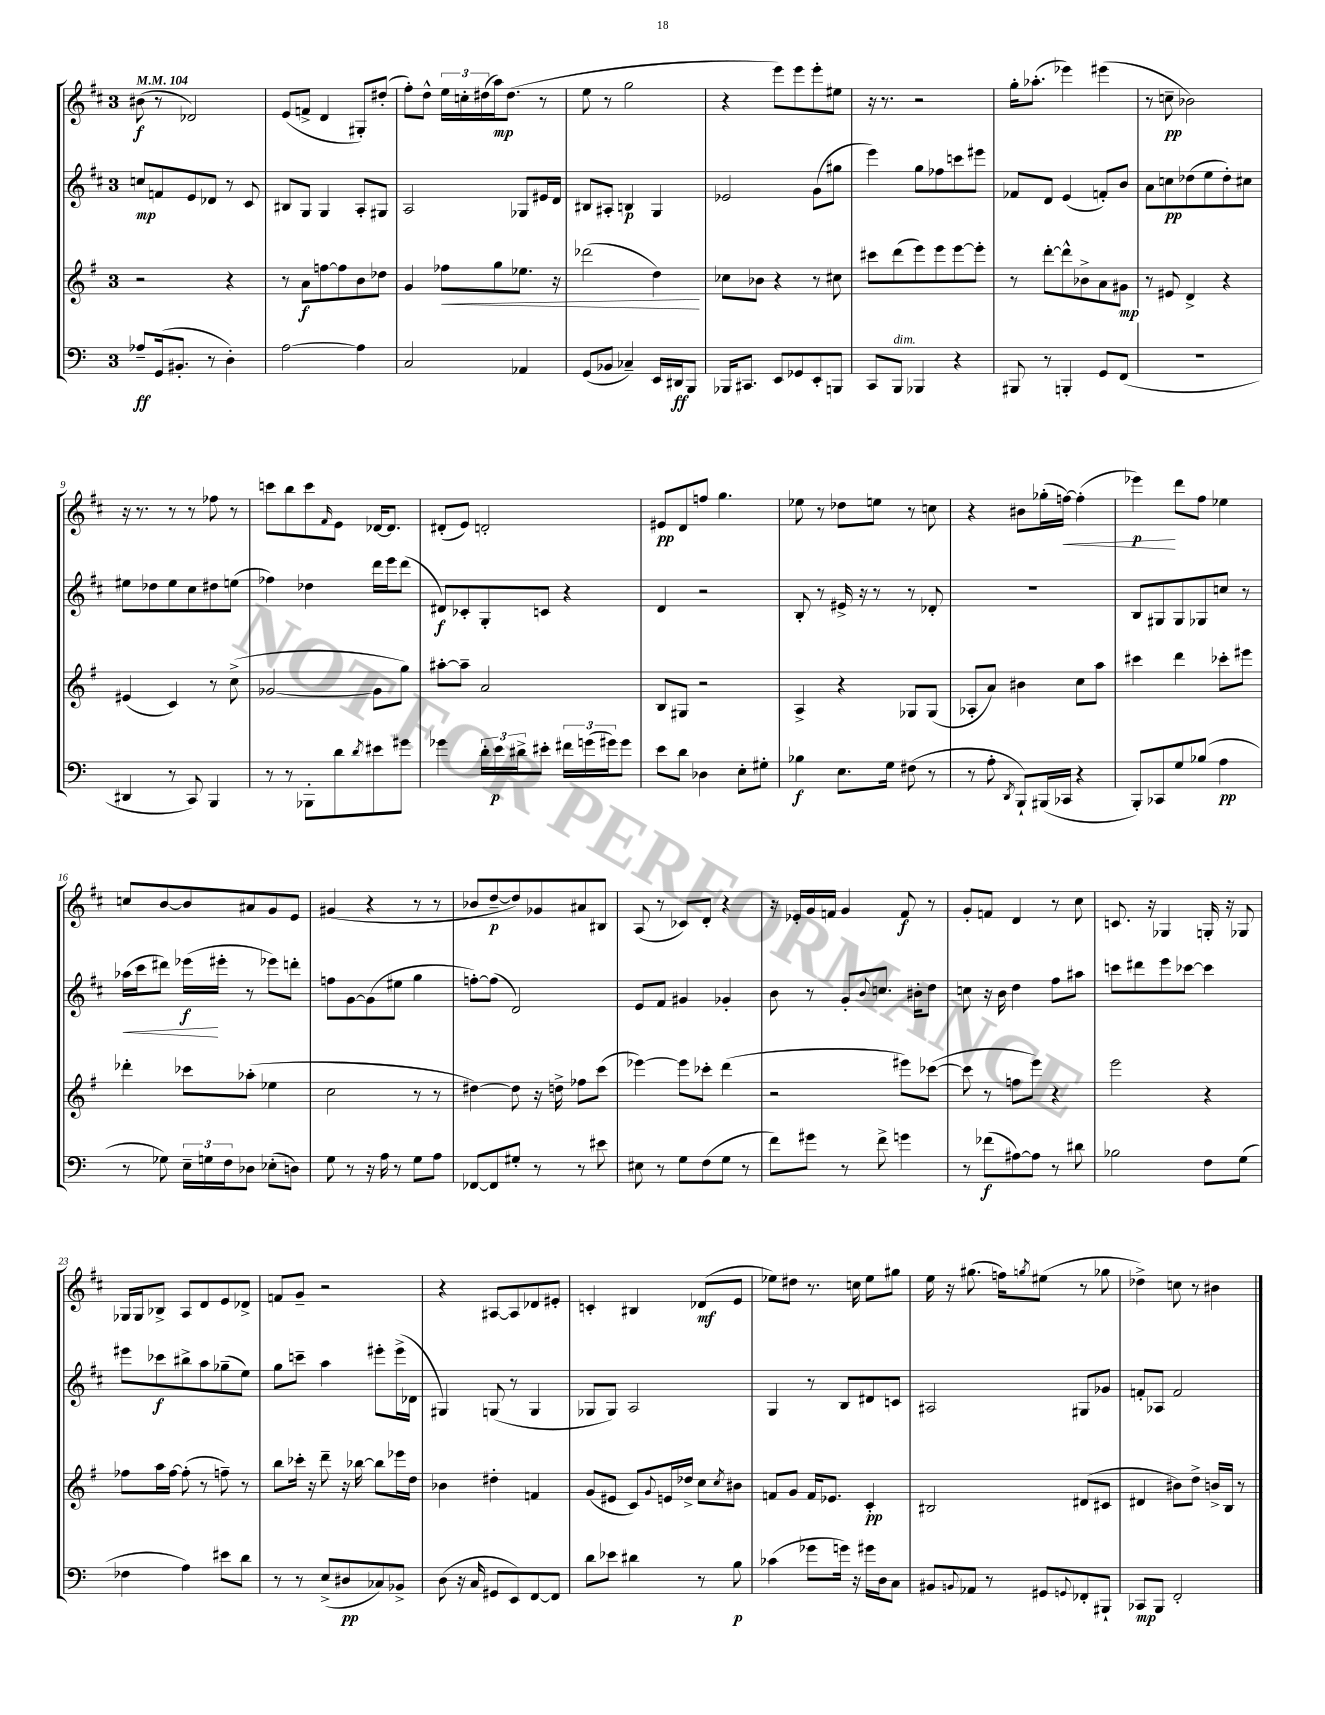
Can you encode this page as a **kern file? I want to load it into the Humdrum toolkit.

**kern	**dynam	**kern	**dynam	**kern	**dynam	**kern	**dynam
*part4	*part4	*part3	*part3	*part2	*part2	*part1	*part1
*staff4	*staff4	*staff3	*staff3	*staff2	*staff2	*staff1	*staff1
*clefF4	*	*clefG2	*	*clefG2	*	*clefG2	*
*k[]	*	*k[f#]	*	*k[f#c#]	*	*k[f#c#]	*
*M3/4	*	*M3/4	*	*M3/4	*	*M3/4	*
*MM104	*	*MM104	*	*MM104	*	*MM104	*
=1	=1	=1	=1	=1	=1	=1	=1
8A-X~/L	ff	2r	.	8ccn/L	mp	(8b#X\	f
(16GG/k	.	.	.	8fn/	.	8r	.
8.BB#X'/J	.	.	.	.	.	.	.
.	.	.	.	8e/	.	2d-X/)	.
8r	.	.	.	8d-X/J	.	.	.
4D'\)	.	4r	.	8r	.	.	.
.	.	.	.	8c#/	.	.	.
=2	=2	=2	=2	=2	=2	=2	=2
[2A\	.	8r	.	8B#X/L	.	(8e/L	.
.	.	8a\L	f	8G/J	.	8fn^/J	.
.	.	[8ffn\	.	4G/	.	4d/	.
.	.	8ff\]	.	.	.	.	.
4A\]	.	8b\	.	8A'/L	.	8G#X'/L)	.
.	.	8dd-X\J	.	8G#X/J	.	(8dd#X'/J	.
=3	=3	=3	=3	=3	=3	=3	=3
2C/	.	4g/	.	2A/	.	8ff#'\L)	.
.	.	.	.	.	.	8dd^^\J	.
!	!	!	!LO:HP:b	!	!	!	!
.	.	8ff-X\L	<	.	.	24ee\LL	.
.	.	.	.	.	.	24ccn'\	.
.	.	.	.	.	.	(24dd#X\	.
.	.	8gg\	.	.	.	16aa\J)	mp
.	.	.	.	.	.	(8.dd#\J	.
4AA-X/	.	8.ee-X\J	.	8G-X/L	.	.	.
.	.	.	.	16e#X/L	.	8r	.
.	.	16r	.	16d/JJ	.	.	.
=4	=4	=4	=4	=4	=4	=4	=4
(8GG/L	.	(2ddd-X\	.	8B#X/L	.	8ee\	.
8BB-X/J	.	.	.	8A#X'/J	.	8r	.
4C-X~/)	.	.	.	4Bn/	p	2gg\	.
16EE/LL	.	4dd\)	.	4G/	.	.	.
16DD#X/J	ff	.	.	.	.	.	.
8BBB/J	.	.	.	.	.	.	.
.	.	.	[	.	.	.	.
=5	=5	=5	=5	=5	=5	=5	=5
16BBB-X/KL	.	8cc-X\L	.	2e-X/	.	4r	.
8.CC#X/J	.	.	.	.	.	.	.
.	.	8b-X\J	.	.	.	.	.
8EE/L	.	4r	.	.	.	8eee\L)	.
8GG-X/	.	.	.	.	.	8eee\	.
8EE'/	.	8r	.	(8g\L	.	8eee'\	.
8BBBn/J	.	8cc#X\	.	8gg#X\J	.	8ee#X\J	.
=6	=6	=6	=6	=6	=6	=6	=6
8CC/L	.	8ccc#X\L	.	4eee\)	.	16r	.
.	.	.	.	.	.	8.r	.
!LO:TX:a:i:t=dim.	!	!	!	!	!	!	!
8BBB/J	.	(8ddd\	.	.	.	.	.
4BBB-X/	.	8eee\)	.	8gg\L	.	2r	.
.	.	8eee\	.	8ff-X\	.	.	.
4r	.	[8eee\	.	8cccn\	.	.	.
.	.	8eee'\J]	.	8eee#X\J	.	.	.
=7	=7	=7	=7	=7	=7	=7	=7
8BBB#X/	.	8r	.	8f-X/L	.	16gg'\KL	.
.	.	.	.	.	.	(8.aa-X'\J	.
8r	.	[8ddd'\L	.	8d/J	.	.	.
4BBBn'/	.	8ddd^^\]	.	(4e/	.	4eee-X\)	.
.	.	8b-X^\	.	.	.	.	.
8GG/L	.	8a\	.	8fn'/L)	.	(4eee#X\	.
(8FF/J	.	8g#X\J	mp	8b/J	.	.	.
=8	=8	=8	=8	=8	=8	=8	=8
2.r	.	8r	.	8a\L	.	8r	.
.	.	8e#X/	.	8ccn\	pp	8ccn~\	pp
.	.	4d^/	.	(8dd-X\	.	2b-X\)	.
.	.	.	.	8ee\	.	.	.
.	.	4r	.	8dd-'\)	.	.	.
.	.	.	.	8cc#X\J	.	.	.
!!LO:LB:g=z
=9	=9	=9	=9	=9	=9	=9	=9
4DD#X/	.	(4e#X/	.	8ee#X\L	.	16r	.
.	.	.	.	.	.	8.r	.
.	.	.	.	8dd-X\	.	.	.
8r	.	4c/)	.	8ee#\	.	8r	.
8CC/)	.	.	.	8cc#\	.	8r	.
4BBB/	.	8r	.	8dd#X\	.	8ff-X\	.
.	.	(8cc^\	.	(8een\J	.	8r	.
=10	=10	=10	=10	=10	=10	=10	=10
8r	.	[2g-X/	.	4ff-X\)	.	8cccn\L	.
8r	.	.	.	.	.	8bb\	.
8BBB-X'\L	.	.	.	4dd-X\	.	8ccc\	.
.	.	.	.	.	.	16qqf#/	.
8d\	.	.	.	.	.	8e\J	.
8qd/	.	.	.	.	.	.	.
8e#X\	.	8g-\L]	.	16ddd\LL	.	[16d-X/KL	.
.	.	.	.	16eee\J	.	8.d-/J]	.
8g#X\J	.	8gg\J)	.	(8ddd\J	.	.	.
=11	=11	=11	=11	=11	=11	=11	=11
4g-X\	.	[8aa#X'\L	.	8d#X/L)	f	(8d#X'/L	.
.	.	8aa#~\J]	.	8c-X'/	.	8e/J)	.
24d'\LL	.	2a/	.	8G'/	.	2dn'/	.
24e\	p	.	.	.	.	.	.
24d#X^\J	.	.	.	.	.	.	.
8e#X'\J	.	.	.	8cn/J	.	.	.
24f#X\LL	.	.	.	4r	.	.	.
(24gn\	.	.	.	.	.	.	.
24g#X\J)	.	.	.	.	.	.	.
8g#\J	.	.	.	.	.	.	.
=12	=12	=12	=12	=12	=12	=12	=12
8e\L	.	8B/L	.	4d/	.	8e#X/L	pp
8d\J	.	8G#X/J	.	.	.	8d/	.
4D-X\	.	2r	.	2r	.	8ffn/J	.
.	.	.	.	.	.	4.gg\	.
8E'\L	.	.	.	.	.	.	.
8G#X'\J	.	.	.	.	.	.	.
=13	=13	=13	=13	=13	=13	=13	=13
4B-X\	f	4A^/	.	8B'/	.	8ee-X\	.
.	.	.	.	8r	.	8r	.
8.E\L	.	4r	.	16e#X^/	.	8dd-X\L	.
.	.	.	.	16r	.	.	.
.	.	.	.	8r	.	8een\J	.
16G\Jk	.	.	.	.	.	.	.
(8F#X\	.	8G-X/L	.	8r	.	8r	.
8r	.	(8G-/J	.	8d-X'/	.	8ccn\	.
=14	=14	=14	=14	=14	=14	=14	=14
8r	.	8A-X'/L	.	2.r	.	4r	.
8A'\	.	8a/J)	.	.	.	.	.
8qDD/	.	.	.	.	.	.	.
8BBB`/L)	.	4b#X\	.	.	.	8b#X\L	.
(16BBB#X/L	.	.	.	.	.	(16gg-X'\L	.
!	!	!	!	!	!	!	!LO:HP:b
16CC-X/JJ	.	.	.	.	.	[16ffn\JJ)	<
4r	.	8cc\L	.	.	.	(4ff'\]	.
.	.	8aa\J	.	.	.	.	.
=15	=15	=15	=15	=15	=15	=15	=15
8BBB'/L)	.	4ccc#X\	.	8B/L	.	4eee-X\)	p
8CC-X/	.	.	.	8G#X/	.	.	.
8G/	.	4ddd\	.	8G#/	.	8ddd\L	[
(8B-X/J	.	.	.	8G-X/	.	8ff#\J	.
4A\	pp	8ccc-X'\L	.	8ccn/J	.	4ee-X\	.
.	.	8eee#X\J	.	8r	.	.	.
!!LO:LB:g=z
=16	=16	=16	=16	=16	=16	=16	=16
!	!	!	!	!	!LO:HP:b	!	!
8r	.	4ddd-X'\	.	(16aa-X\LL	<	8ccn/L	.
.	.	.	.	16ccc#\J	.	.	.
8G-X\)	.	.	.	8ddd#X\J)	.	[8b/	.
24E~\LL	.	8ccc-X\L	.	(16eee-X\LL	f	8b/]	.
24Gn\	.	.	.	.	.	.	.
.	.	.	.	16eee#X'\JJ	[	.	.
24F\J	.	.	.	.	.	.	.
8D-X\J	.	(8aa-X'\J	.	8r	.	8a#X/	.
(8E-X'\L	.	4ee-X\	.	8eee-X\L)	.	8g/	.
8Dn\J)	.	.	.	8dddn'\J	.	8e/J	.
=17	=17	=17	=17	=17	=17	=17	=17
8G\	.	2cc\	.	8ffn\L	.	(4g#X/	.
8r	.	.	.	[8g\	.	.	.
16r	.	.	.	(8g\]	.	4r	.
16A\	.	.	.	.	.	.	.
8r	.	.	.	8ee#X\J	.	.	.
8G\L	.	8r	.	4gg\	.	8r	.
8A\J	.	8r	.	.	.	8r	.
=18	=18	=18	=18	=18	=18	=18	=18
[8FF-X/L	.	[4dd#X\)	.	[8ffn'\L)	.	8b-X/L	.
8FF-/]	.	.	.	(8ff\J]	.	[8dd~/	p
8G#X'/J	.	8dd#\]	.	2d/)	.	8dd/])	.
8r	.	16r	.	.	.	8g-X/	.
.	.	16ddn^\	.	.	.	.	.
8r	.	8ff-X\L	.	.	.	8a#X/	.
8e#X\	.	(8ccc\J	.	.	.	8B#X/J	.
=19	=19	=19	=19	=19	=19	=19	=19
8E#X\	.	[4eee-X\)	.	8e/L	.	(8A/	.
8r	.	.	.	8f#/J	.	8r	.
8G\L	.	8eee-\L]	.	4g#X/	.	8c-X/L)	.
(8F\	.	8ccc-X'\J	.	.	.	8d'/J	.
8G\J	.	(4ddd\	.	4g-X'/	.	4r	.
8r	.	.	.	.	.	.	.
=20	=20	=20	=20	=20	=20	=20	=20
8f\L)	.	2r	.	8b\	.	16r	.
.	.	.	.	.	.	16e-X'/LL	.
8g#X\J	.	.	.	8r	.	16g/	.
.	.	.	.	.	.	16fn/JJ	.
8r	.	.	.	8g'/L	.	4g/	.
.	.	.	.	8qqb/	.	.	.
8f^\	.	.	.	8.ccn/J	.	.	.
4gn\	.	8eee#X\L)	.	.	.	8f/	f
.	.	.	.	16b#X'\KL	.	.	.
.	.	([8ccc-X\J	.	8dd\J	.	8r	.
=21	=21	=21	=21	=21	=21	=21	=21
8r	.	8ccc-\]	.	8ccn\	.	8g'/L	.
(8f-X\L	f	8r	.	16r	.	8fn/J	.
.	.	.	.	16b\	.	.	.
[8A#X\)	.	8ffn\L	.	4dd\	.	4d/	.
8A#\J]	.	8eee\J)	.	.	.	.	.
8r	.	4r	.	8ff#\L	.	8r	.
8d#X\	.	.	.	8aa#X\J	.	8cc#\	.
=22	=22	=22	=22	=22	=22	=22	=22
2B-X\	.	2eee\	.	8cccn\L	.	8.cn/	.
.	.	.	.	8ddd#X\	.	.	.
.	.	.	.	.	.	16r	.
.	.	.	.	8eee\	.	4G-X/	.
.	.	.	.	[8ccc-X\J	.	.	.
8F\L	.	4r	.	4ccc-\]	.	16Gn'/	.
.	.	.	.	.	.	16r	.
(8G\J	.	.	.	.	.	8G-X/	.
!!LO:LB:g=z
=23	=23	=23	=23	=23	=23	=23	=23
4F-X\	.	8ff-X\L	.	8eee#X\L	.	16G-X/LL	.
.	.	.	.	.	.	16G-/J	.
.	.	16aa\L	.	8ccc-X\	f	8B-X^/J	.
.	.	[16ff-\JJ	.	.	.	.	.
4A\)	.	(8ff-'\]	.	8bb#X^\	.	8A/L	.
.	.	8r	.	8aa\	.	8d/	.
8e#X\L	.	8ffn~\)	.	(8gg-X~\	.	8e/	.
8d\J	.	8r	.	8ee\J)	.	8d-X^/J	.
=24	=24	=24	=24	=24	=24	=24	=24
8r	.	8bb\L	.	8gg\L	.	8fn/L	.
8r	.	16ccc-X'\Jk	.	8cccn~\J	.	8g~/J	.
.	.	16r	.	.	.	.	.
(8E^/L	.	8ddd~\	.	4aa\	.	2r	.
8D#X/	pp	16r	.	.	.	.	.
.	.	[16bb-X\	.	.	.	.	.
8C-X/)	.	8bb-\L]	.	8eee#X'\L	.	.	.
8BB-X^/J	.	16eee-X\L	.	(16eee#^\L	.	.	.
.	.	16dd\JJ	.	16d-X\JJ	.	.	.
=25	=25	=25	=25	=25	=25	=25	=25
(8D\	.	4b-X\	.	4G#X/)	.	4r	.
16r	.	.	.	.	.	.	.
16C/	.	.	.	.	.	.	.
8GG#X/L	.	4dd#X'\	.	(8Gn/	.	[8A#X/L	.
8EE/)	.	.	.	8r	.	8A#/]	.
[8FF/	.	4fn/	.	4G/	.	8d-X/	.
8FF/J]	.	.	.	.	.	8e#X'/J	.
=26	=26	=26	=26	=26	=26	=26	=26
8d\L	.	(8g/L	.	8G-X/L	.	4cn'/	.
8e-X\J	.	8e#X/J	.	8G-/J)	.	.	.
4d#X\	.	8c/L)	.	2A/	.	4B#X/	.
.	.	8qqg/	.	.	.	.	.
.	.	16en/L	.	.	.	.	.
.	.	16dd-X^/JJ	.	.	.	.	.
8r	.	8cc\L	.	.	.	(8d-X/L	mf
.	.	8qcc/	.	.	.	.	.
8B\	p	8b#X\J	.	.	.	8e/J	.
=27	=27	=27	=27	=27	=27	=27	=27
(4c-X\	.	8fn/L	.	4G/	.	8ee-X\L)	.
.	.	8g/J	.	.	.	8dd#X\J	.
8g-X\L	.	16f/KL	.	8r	.	8.r	.
.	.	8.e-X/J	.	.	.	.	.
16gn\Jk)	.	.	.	8B/L	.	.	.
16r	.	.	.	.	.	16ccn\	.
16g#X\LL	.	4c'/	pp	8d#X/	.	8ee-\L	.
16D\J	.	.	.	.	.	.	.
8C\J	.	.	.	8cn/J	.	8gg#X\J	.
=28	=28	=28	=28	=28	=28	=28	=28
8BB#X/L	.	2B#X/	.	2A#X/	.	16ee\	.
.	.	.	.	.	.	16r	.
8qqBBn/	.	.	.	.	.	.	.
8AA-X/J	.	.	.	.	.	(8.gg#X\	.
8r	.	.	.	.	.	.	.
.	.	.	.	.	.	16ffn\KL)	.
.	.	.	.	.	.	8qggn/	.
8GG#X/L	.	.	.	.	.	(8ee#X\J	.
8qqGGn/	.	.	.	.	.	.	.
8FF-X'/	.	(8d#X/L	.	8G#X/L	.	8r	.
8BBB#X`/J	.	8c#X/J	.	8g-X/J	.	8gg-X\	.
=29	=29	=29	=29	=29	=29	=29	=29
8CC-X/L	mp	4d#X/	.	8fn'/L	.	4dd-X^\)	.
8BBB/J	.	.	.	8A-X/J	.	.	.
2FF'/	.	8b#X\L)	.	2f/	.	8ccn\	.
.	.	8dd^\J	.	.	.	8r	.
.	.	16bn^/LL	.	.	.	4b#X\	.
.	.	16B/JJ	.	.	.	.	.
.	.	8r	.	.	.	.	.
==	==	==	==	==	==	==	==
*-	*-	*-	*-	*-	*-	*-	*-
